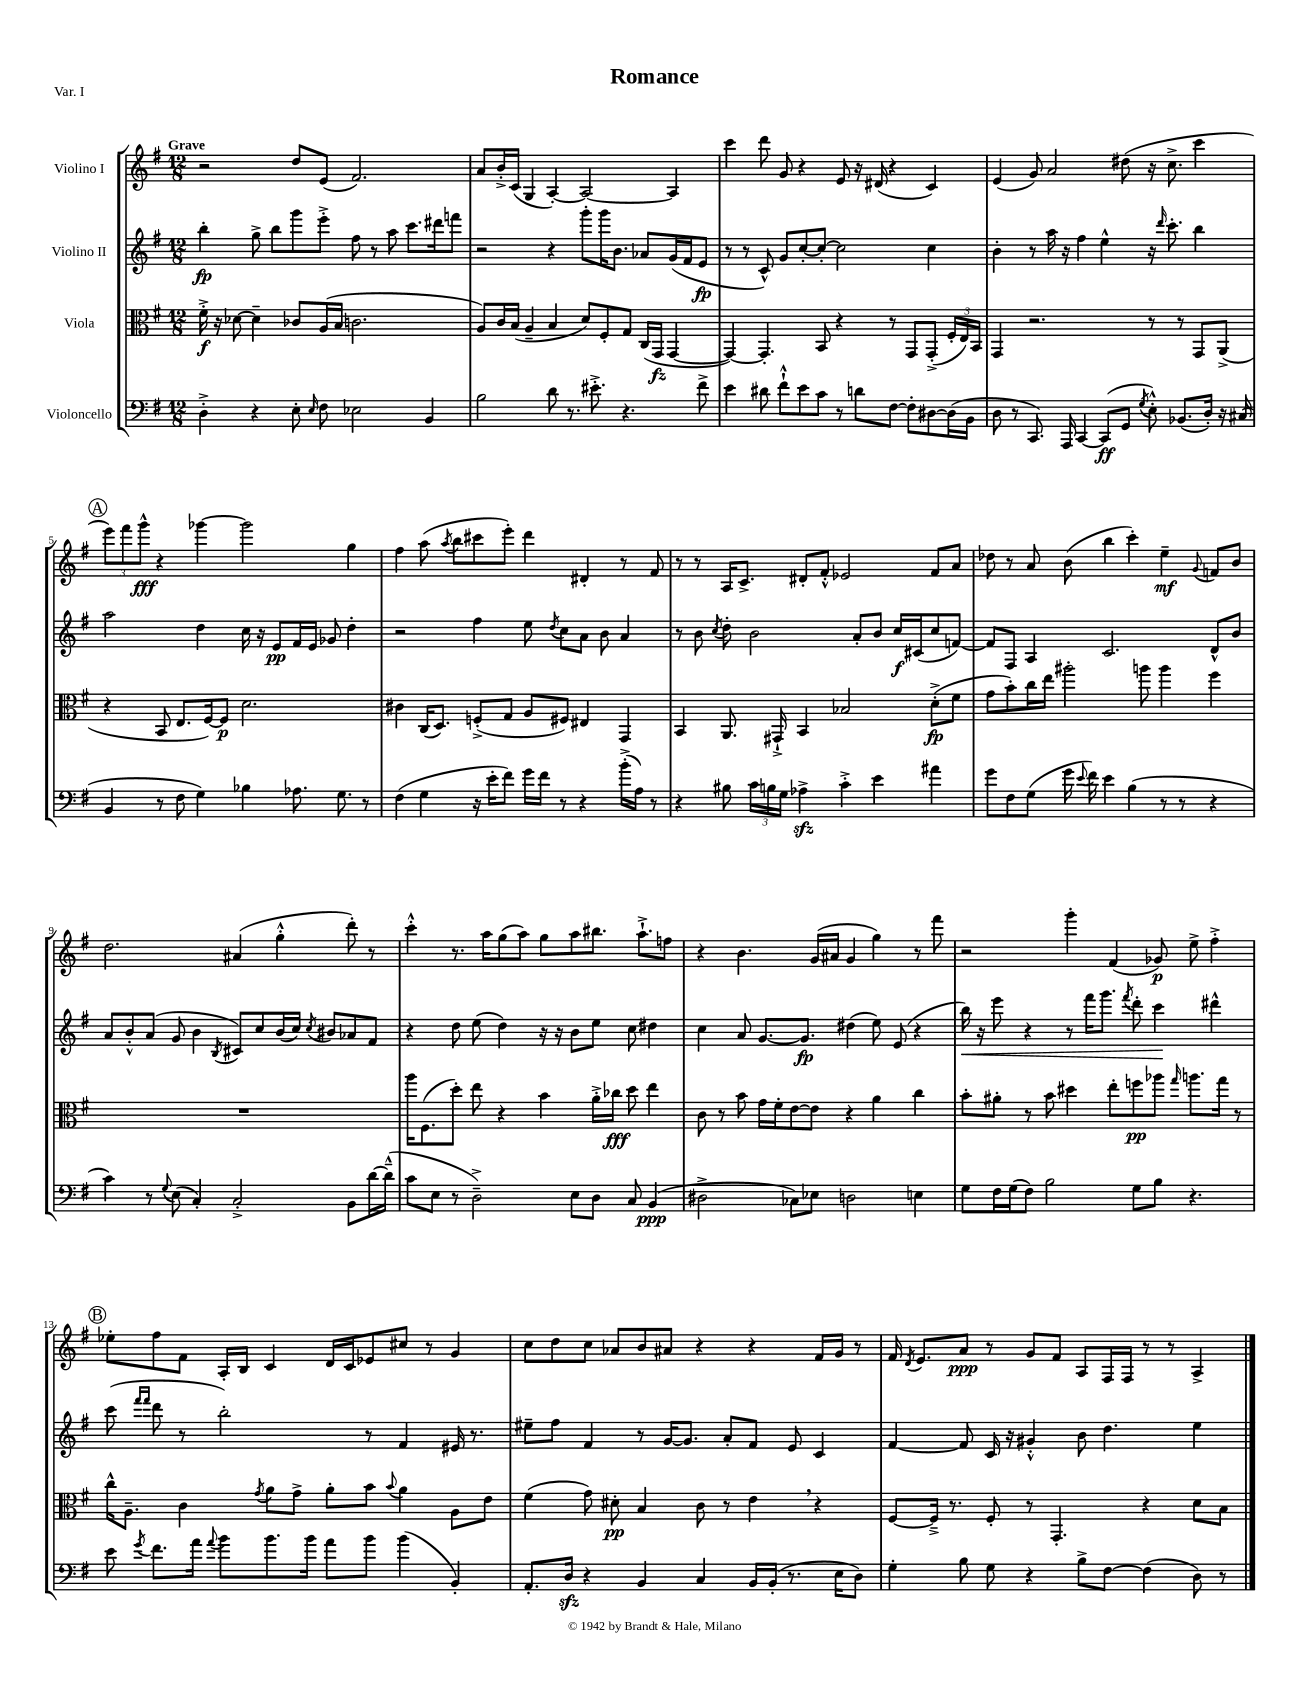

**kern	**dynam	**kern	**dynam	**kern	**dynam	**kern	**dynam
*part4	*part4	*part3	*part3	*part2	*part2	*part1	*part1
*staff4	*staff4	*staff3	*staff3	*staff2	*staff2	*staff1	*staff1
*I"Violoncello	*	*I"Viola	*	*I"Violino II	*	*I"Violino I	*
*clefF4	*	*clefC3	*	*clefG2	*	*clefG2	*
*k[f#]	*	*k[f#]	*	*k[f#]	*	*k[f#]	*
*M12/8	*	*M12/8	*	*M12/8	*	*M12/8	*
=1	=1	=1	=1	=1	=1	=1	=1
!	!	!	!	!	!	!LO:TX:a:B:t=Grave	!
4D'^\	.	16f#'^\	f	4bb'\	fp	2r	.
.	.	16r	.	.	.	.	.
.	.	[8d-X\	.	.	.	.	.
4r	.	4d-~\]	.	8gg^\	.	.	.
.	.	.	.	8bb\L	.	.	.
8E'\	.	8c-X/L	.	8ggg\	.	8dd/L	.
16qqE/	.	.	.	.	.	.	.
8F#\	.	(16A/L	.	8eee'^\J	.	(8e/J	.
.	.	16B/JJ	.	.	.	.	.
2E-X\	.	2.cn\	.	8ff#\	.	2.f#/)	.
.	.	.	.	8r	.	.	.
.	.	.	.	8aa\	.	.	.
.	.	.	.	8.ccc\L	.	.	.
4BB/	.	.	.	.	.	.	.
.	.	.	.	16ddd#X\k	.	.	.
.	.	.	.	8fffn\J	.	.	.
=2	=2	=2	=2	=2	=2	=2	=2
2B\	.	8A/L)	.	2r	.	8a/L	.
.	.	16c/L	.	.	.	16b'^/L	.
.	.	(16B/JJ	.	.	.	(16c/JJ	.
.	.	4A~/	.	.	.	4G/	.
8d\	.	4B/	.	4r	.	[4A'/)	.
8.r	.	.	.	.	.	.	.
.	.	8d/L)	.	8ggg'\L	.	2A/_	.
8.e#X'^\	.	.	.	.	.	.	.
.	.	8F#'/	.	16ggg\K	.	.	.
.	.	.	.	8.b\J	.	.	.
4.r	.	8G/J	.	.	.	.	.
.	.	(16C/LL	.	8a-X/L	.	.	.
.	.	16GG/JJ	fz	.	.	.	.
.	.	[4GG/	.	(16g/L	.	4A/]	.
.	.	.	.	16f#/J	.	.	.
8f#^\	.	.	.	8e/J	fp	.	.
=3	=3	=3	=3	=3	=3	=3	=3
4e\	.	4GG/_)	.	8r	.	4ccc\	.
.	.	.	.	8r	.	.	.
8d#X\	.	4.GG'/]	.	8c^^/)	.	8ddd\	.
8f#`^^\L	.	.	.	8g/L	.	8g/	.
8e\	.	.	.	[8cc'/	.	4r	.
8c\J	.	8BB/	.	8cc'/J_	.	.	.
8r	.	4r	.	2cc\]	.	8e/	.
8dn\L	.	.	.	.	.	16r	.
.	.	.	.	.	.	(16d#X/	.
[8F#\J	.	8r	.	.	.	4r	.
8F#'\L]	.	8GG/L	.	.	.	.	.
[8D#X\	.	(8GG'^/J	.	4cc\	.	4c/)	.
(16D#\L]	.	24F#'/LL	.	.	.	.	.
.	.	24E/)	.	.	.	.	.
16BB\JJ	.	.	.	.	.	.	.
.	.	24BB/JJ	.	.	.	.	.
=4	=4	=4	=4	=4	=4	=4	=4
8D\	.	4GG/	.	4b'\	.	(4e/	.
8r	.	.	.	.	.	.	.
8.CC/)	.	2.r	.	8r	.	8g/)	.
.	.	.	.	16aa\	.	2a/	.
16AAA/	.	.	.	16r	.	.	.
[4CC/	.	.	.	4ff#\	.	.	.
(8CC/L]	ff	.	.	4ee^^\	.	.	.
8GG/J	.	.	.	.	.	(8dd#X\	.
8qG/	.	.	.	.	.	.	.
8E'^^\)	.	8r	.	16r	.	16r	.
.	.	.	.	16qqddd/	.	.	.
.	.	.	.	8.ccc'\	.	8.cc^\	.
(8.BB-X/L	.	8r	.	.	.	.	.
.	.	8GG/L	.	4bb\	.	4ccc\	.
16D'/Jk)	.	.	.	.	.	.	.
16r	.	(8AA^/J	.	.	.	.	.
(16C#X/	.	.	.	.	.	.	.
!!LO:LB:g=z
!!LO:REH:place=s1:t=A
=5	=5	=5	=5	=5	=5	=5	=5
4BB/	.	4r	.	2aa\	.	12eee\L)	.
.	.	.	.	.	.	12fff#\	.
.	.	.	.	.	.	12ggg^^\J	fff
8r	.	8BB/	.	.	.	4r	.
8F#\	.	8.E/L	.	.	.	.	.
4G\)	.	.	.	4dd\	.	[4ggg-X\	.
.	.	[16F#/k)	.	.	.	.	.
.	.	8F#/J]	p	.	.	.	.
4B-X\	.	2.d\	.	16cc\	.	2ggg-\]	.
.	.	.	.	16r	.	.	.
.	.	.	.	8e/L	pp	.	.
8.A-X\	.	.	.	16f#/L	.	.	.
.	.	.	.	16e/JJ	.	.	.
.	.	.	.	8g-X/	.	.	.
8.G\	.	.	.	.	.	.	.
.	.	.	.	4dd'\	.	4gg\	.
8r	.	.	.	.	.	.	.
=6	=6	=6	=6	=6	=6	=6	=6
(4F#\	.	4c#X\	.	2r	.	4ff#\	.
4G\	.	(16C/KL	.	.	.	(8aa\	.
.	.	8.D/J)	.	.	.	.	.
.	.	.	.	.	.	8qaa/	.
.	.	.	.	.	.	8bb\L	.
16r	.	(8Fn'^/L	.	4ff#\	.	8ccc#X\	.
16e'\KL	.	.	.	.	.	.	.
8f#\J)	.	8G/J	.	.	.	8eee'\J)	.
16g\LL	.	8A/L	.	8ee\	.	4ddd\	.
16f#\JJ	.	.	.	.	.	.	.
.	.	.	.	8qdd/	.	.	.
8r	.	8F#X/J)	.	8cc\L	.	.	.
4r	.	4E#X/	.	8a\J	.	4d#X'/	.
.	.	.	.	8b\	.	.	.
(16b'^\LL	.	4GG/	.	4a/	.	8r	.
16A\JJ)	.	.	.	.	.	.	.
8r	.	.	.	.	.	8f#/	.
=7	=7	=7	=7	=7	=7	=7	=7
4r	.	4BB/	.	8r	.	8r	.
.	.	.	.	8b\	.	8r	.
.	.	.	.	8qcc/	.	.	.
8B#X\	.	8.AA/	.	8dd'\	.	16A/KL	.
.	.	.	.	.	.	8.c^/J	.
24c\LL	.	.	.	2b\	.	.	.
24Bn\	.	.	.	.	.	.	.
.	.	16GG#X`^/	.	.	.	.	.
24G\JJ	.	.	.	.	.	.	.
4A-Xzz^\	.	4BB/	.	.	.	8d#X'/L	.
.	.	.	.	.	.	8f#'^^/J	.
4c'^\	.	2B-X/	.	.	.	2e-X/	.
.	.	.	.	8a'/L	.	.	.
4e\	.	.	.	8b/J	.	.	.
.	.	.	.	16cc/LL	f	.	.
.	.	.	.	(16c#X/J	.	.	.
4a#X\	.	(8d'^\L	fp	8cc/	.	8f#/L	.
.	.	8f#\J	.	[8fn/J)	.	8a/J	.
=8	=8	=8	=8	=8	=8	=8	=8
8g\L	.	8g\L	.	8f/L]	.	8dd-X\	.
8F#\	.	8b'\)	.	8F#/J	.	8r	.
(8G\J	.	16cc\L	.	4A/	.	8a/	.
.	.	16ee\JJ	.	.	.	.	.
16g\	.	2aa#X'\	.	.	.	(8b\	.
8qqe/	.	.	.	.	.	.	.
16f#\)	.	.	.	.	.	.	.
4e\	.	.	.	2.c/	.	4bb\	.
(4B\	.	.	.	.	.	4ccc'\)	.
.	.	8aan\	.	.	.	.	.
8r	.	4aa\	.	.	.	4ee~\	mf
8r	.	.	.	.	.	.	.
.	.	.	.	.	.	8qqg/	.
4r	.	4ff#\	.	8d^^/L	.	8fn/L	.
.	.	.	.	8b/J	.	8b/J	.
!!LO:LB:g=z
=9	=9	=9	=9	=9	=9	=9	=9
4c\)	.	1.r	.	8a/L	.	2.dd\	.
.	.	.	.	8b'^^/	.	.	.
8r	.	.	.	(8a/J	.	.	.
8qqG/	.	.	.	.	.	.	.
(8E\	.	.	.	8g/	.	.	.
4C'/)	.	.	.	4b\	.	.	.
.	.	.	.	8qB/	.	.	.
2C'^/	.	.	.	8c#X/L)	.	(4a#X/	.
.	.	.	.	8cc/	.	.	.
.	.	.	.	(16b/L	.	4gg'^^\	.
.	.	.	.	16cc/JJ)	.	.	.
.	.	.	.	8qcc/	.	.	.
.	.	.	.	8b#X/L	.	.	.
8BB\L	.	.	.	8a-X/	.	8ddd'\)	.
[16d\L	.	.	.	8f#/J	.	8r	.
(16d~^^\JJ]	.	.	.	.	.	.	.
=10	=10	=10	=10	=10	=10	=10	=10
8c\L	.	16aa\KL	.	4r	.	4ccc'^^\	.
.	.	(8.F#\	.	.	.	.	.
8E\J	.	.	.	.	.	.	.
8r	.	8dd'\J)	.	8dd\	.	8.r	.
2D~^\)	.	8ee\	.	(8ee\	.	.	.
.	.	.	.	.	.	16aa\KL	.
.	.	4r	.	4dd\)	.	(8gg\	.
.	.	.	.	.	.	8aa\J)	.
.	.	4b\	.	16r	.	8gg\L	.
.	.	.	.	16r	.	.	.
8E\L	.	.	.	8b\L	.	8aa\	.
8D\J	.	16a'^\LL	.	8ee\J	.	8.bb#X\J	.
.	.	16cc-X\JJ	fff	.	.	.	.
8C/	.	8dd\	.	8cc\	.	.	.
.	.	.	.	.	.	8.aa`^\L	.
(4BB/	ppp	4ee\	.	4dd#X\	.	.	.
.	.	.	.	.	.	8ffn\J	.
=11	=11	=11	=11	=11	=11	=11	=11
2D#X^\	.	8c\	.	4cc\	.	4r	.
.	.	8r	.	.	.	.	.
.	.	8b\	.	8a/	.	4.b\	.
.	.	16g\LL	.	[8.g/L	.	.	.
.	.	16f#'\J	.	.	.	.	.
8C-X\L)	.	[8e\	.	.	.	.	.
.	.	.	.	8.g/J]	fp	.	.
8E-X\J	.	8e\J]	.	.	.	(16g/LL	.
.	.	.	.	.	.	16a#X/JJ	.
2Dn\	.	4r	.	(4dd#X\	.	4g/	.
.	.	4a\	.	8ee\)	.	4gg\)	.
.	.	.	.	(8e/	.	.	.
4En\	.	4cc\	.	4r	.	8r	.
.	.	.	.	.	.	8fff#\	.
=12	=12	=12	=12	=12	=12	=12	=12
!	!	!	!	!	!LO:HP:b	!	!
8G\L	.	8b'\L	.	16bb\)	<	2r	.
.	.	.	.	16r	.	.	.
16F#\L	.	8a#X'\J	.	8eee\	.	.	.
(16G\J	.	.	.	.	.	.	.
8F#\J)	.	8r	.	4r	.	.	.
2B\	.	8b\	.	.	.	.	.
.	.	4dd#X\	.	8r	.	4ggg'\	.
.	.	.	.	16fff#\KL	.	.	.
.	.	.	.	8.ggg\J	.	.	.
.	.	8ee'\L	.	.	.	(4f#/	.
.	.	.	.	8qfff#/	.	.	.
8G\L	.	8ffn\	pp	8ddd'\	.	.	.
8B\J	.	8aa-X\J	.	4ccc\	.	8g-X/)	p
.	.	16qqgg/	.	.	.	.	.
4.r	.	8.aan\L	.	.	.	8ee^\	.
.	.	.	.	4ddd#X^^\	[	4ff#'^\	.
.	.	16gg\Jk	.	.	.	.	.
.	.	8r	.	.	.	.	.
!!LO:LB:g=z
!!LO:REH:place=s1:t=B
=13	=13	=13	=13	=13	=13	=13	=13
8e\	.	16cc^^\KL	.	(8ccc\	.	8ee-X'\L	.
.	.	8.A~\J	.	.	.	.	.
.	.	.	.	16qqfff#/LL	.	.	.
8qg/	.	.	.	16qqfff#/JJ	.	.	.
8.f#\L	.	.	.	8ddd\	.	8ff#\	.
.	.	4c\	.	8r	.	8f#\J	.
16a\Jk	.	.	.	.	.	.	.
8qqa/	.	.	.	.	.	.	.
8b\L	.	.	.	2bb'\)	.	16A'/LL	.
.	.	.	.	.	.	16B/JJ	.
.	.	8qg/	.	.	.	.	.
8.b\	.	8a\L	.	.	.	4c/	.
.	.	8g^\J	.	.	.	.	.
16b\Jk	.	.	.	.	.	.	.
8a\L	.	8a'\L	.	.	.	16d/LL	.
.	.	.	.	.	.	16c/J	.
8b\J	.	8b\J	.	8r	.	8e-X/	.
.	.	8qqb/	.	.	.	.	.
(4b\	.	4a\	.	4f#/	.	8cc#X/J	.
.	.	.	.	.	.	8r	.
4BB'/)	.	8A\L	.	16e#X/	.	4g/	.
.	.	.	.	8.r	.	.	.
.	.	8e\J	.	.	.	.	.
=14	=14	=14	=14	=14	=14	=14	=14
8.AA'/L	.	(4f#\	.	8ee#X~\L	.	8cc\L	.
.	.	.	.	8ff#\J	.	8dd\	.
16Dzz/Jk	.	.	.	.	.	.	.
4r	.	8g\)	.	4f#/	.	8cc\J	.
.	.	8d#X'\	pp	.	.	8a-X/L	.
4BB/	.	4B/	.	8r	.	8b/	.
.	.	.	.	[16g/KL	.	8a#X/J	.
.	.	.	.	8.g/J]	.	.	.
4C/	.	8c\	.	.	.	4r	.
.	.	8r	.	8a'/L	.	.	.
16BB/LL	.	4e,\	.	8f#/J	.	4r	.
(16BB'/JJ	.	.	.	.	.	.	.
8.r	.	.	.	8e/	.	.	.
.	.	4r	.	4c/	.	16f#/LL	.
16E\KL	.	.	.	.	.	16g/JJ	.
8D\J)	.	.	.	.	.	8r	.
=15	=15	=15	=15	=15	=15	=15	=15
4G'\	.	[8F#/L	.	[4f#/	.	16f#/	.
.	.	.	.	.	.	8qd/	.
.	.	.	.	.	.	8.e/L	.
.	.	16F#~^/Jk]	.	.	.	.	.
.	.	8.r	.	.	.	.	.
8B\	.	.	.	8f#/]	.	8a/J	ppp
8G\	.	8F#'/	.	16c/	.	8r	.
.	.	.	.	16r	.	.	.
4r	.	8r	.	4g#X'^^/	.	8g/L	.
.	.	4.GG'/	.	.	.	8f#/J	.
8B^\L	.	.	.	8b\	.	8A/L	.
[8F#\J	.	.	.	4.dd\	.	16F#/L	.
.	.	.	.	.	.	16F#/JJ	.
(4F#\]	.	4r	.	.	.	8r	.
.	.	.	.	.	.	8r	.
8D\)	.	8d\L	.	4ee\	.	4A^/	.
8r	.	8B\J	.	.	.	.	.
==	==	==	==	==	==	==	==
*-	*-	*-	*-	*-	*-	*-	*-
